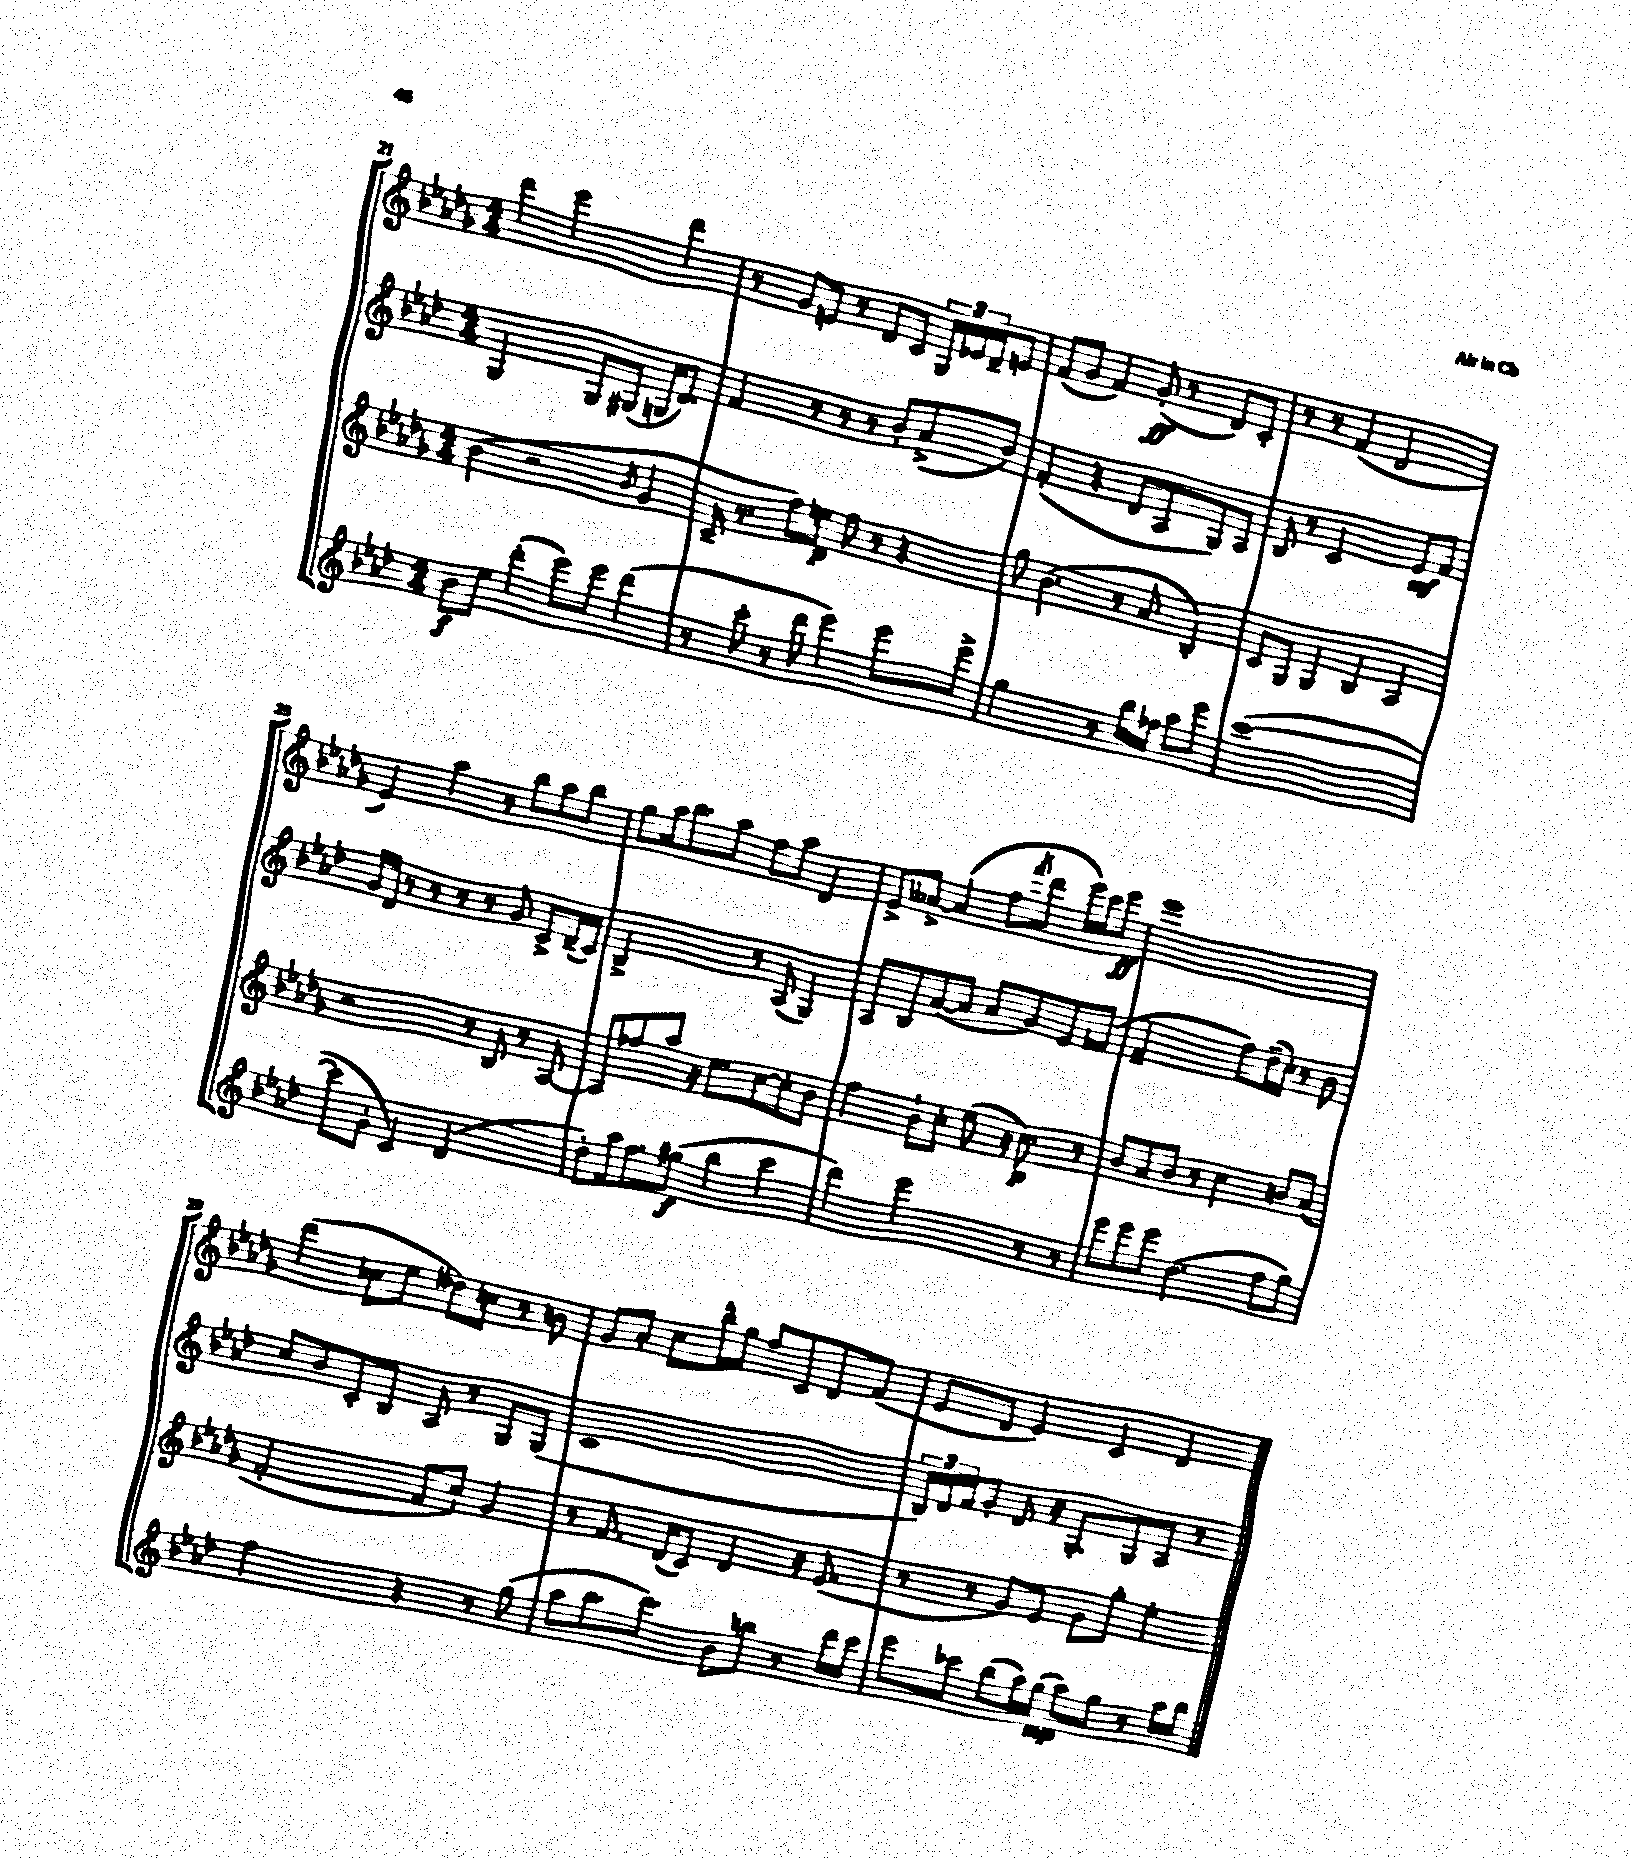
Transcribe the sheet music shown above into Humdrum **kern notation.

**kern	**kern	**kern	**kern
*staff4	*staff3	*staff2	*staff1
*clefG2	*clefG2	*clefG2	*clefG2
*k[b-e-a-d-]	*k[b-e-a-d-g-]	*k[b-e-a-d-]	*k[b-e-a-d-g-]
*M4/4	*M4/4	*M4/4	*M4/4
8b-	(4b-	2G	4ddd-
8ee-	.	.	.
(4ddd-'	2r	.	2eee-
8eee-)	.	8G	.
8eee-	.	(8G#	.
.	8qb-	.	.
(4ddd-	4g-	16G	4ddd-
.	.	8.d-)	.
=	=	=	=
8r	16c~	4f	8r
.	8.r	.	.
8ccc'	.	.	8g-
8r	8ff)	8r	8e
8ddd-	8ee	8r	8r
4eee-)	8ff	8r	8d-
.	8r	8b-'	8c
8eee-	4r	(8a-^	24G-
.	.	.	24e-
.	.	.	24d-~
8eee-^	.	8b-)	8e
=	=	=	=
2gg	8gg-	(4f'	(8f
.	(4.b-	.	8g-
.	.	4r	4f)
8r	8r	8d-	(8g-'
16bb-	8a-	8A-	8r
16ff-	.	.	.
8aa-	4B-')	8G)	8d-)
8eee-	.	8A-	8c'
=	=	=	=
([1ccc	8c	8B-	8r
.	8G-	8r	8r
.	4G-	2c	(4f
.	4B-	.	2d-
.	4A-	8e-	.
.	.	8f	.
=	=	=	=
8ccc]	2r	16g	4e-)
.	.	16d-	.
8g'	.	8r	.
4c)	.	8r	4aa-
.	.	8r	.
(2d-	8r	8r	8r
.	8B-	8g	8bb-
.	8r	8c^	8aa-
.	[8A-	(16d-~	8bb-
.	.	16c)	.
=	=	=	=
8dd-')	8A-]	2B-^	8gg-
16aa-	8ff-	.	16aa-
8.ff	.	.	8.bb-
.	8aa-	.	.
(8gg#	16r	.	8aa-
.	8.ee-	.	.
4bb-	.	8r	8ff
.	[8cc	(8A-	8aa-
4ccc	8cc']	4G)	4d-
.	8b-	.	.
=	=	=	=
4ddd-)	4ff	8A-	8e-^
.	.	8B-	[8a--^
2eee-	8b-`	([8a-	(4a--]
.	8cc'	8a-]	.
.	(8ee-	8a-	8ff
.	.	.	8qfff
.	16r	8g)	8ddd-
.	8.cc)	.	.
8r	.	8e-	16eee-)
.	.	.	16ccc
8r	8r	(8f-	8eee-
=	=	=	=
8eee-	8b-	2f~	1eee-
8eee-	8a-	.	.
8eee-	8b-	.	.
(4.dd-	8r	.	.
.	4cc	8ff)	.
.	.	(16dd-~	.
.	.	16cc')	.
8ff	8b	8r	.
8gg)	(8a-	8b-	.
=	=	=	=
2ff	[2f'	8cc	(4ddd-
.	.	8b-	.
.	.	8c'	8cc-
.	.	8B-	8ee-
4r	8f]	8A-	8dd--)
.	8cc`)	8r	8cc
8r	4g-	8G	8r
(8gg	.	(8G	8b
=	=	=	=
8aa-	8r	1c	8g-
8.bb-	8.f	.	8a-'
.	.	.	8cc
8.ddd-)	(16d-	.	.
.	8c)	.	16bb-^^
.	.	.	16gg-
8b-	4d-	.	8ff
8bb	.	.	8c
8r	16r	.	8d-
.	(8.e-	.	.
16ddd-	.	.	(8f
16ccc	.	.	.
=	=	=	=
8eee-	8r	24B-)	8e-
.	.	24d-	.
.	.	24f	.
8ccc-	8r	8g'	8d-
(8bb-	8g-)	8d-	4e-)
16aa-)	8e-	16r	.
(16gg	.	8.G'	.
8aa-)	8g-	.	4c
8gg	8gg-'	8G	.
8r	4ee-'	8A-	4d-
16aa-	.	8r	.
16bb-	.	.	.
==	==	==	==
*-	*-	*-	*-
